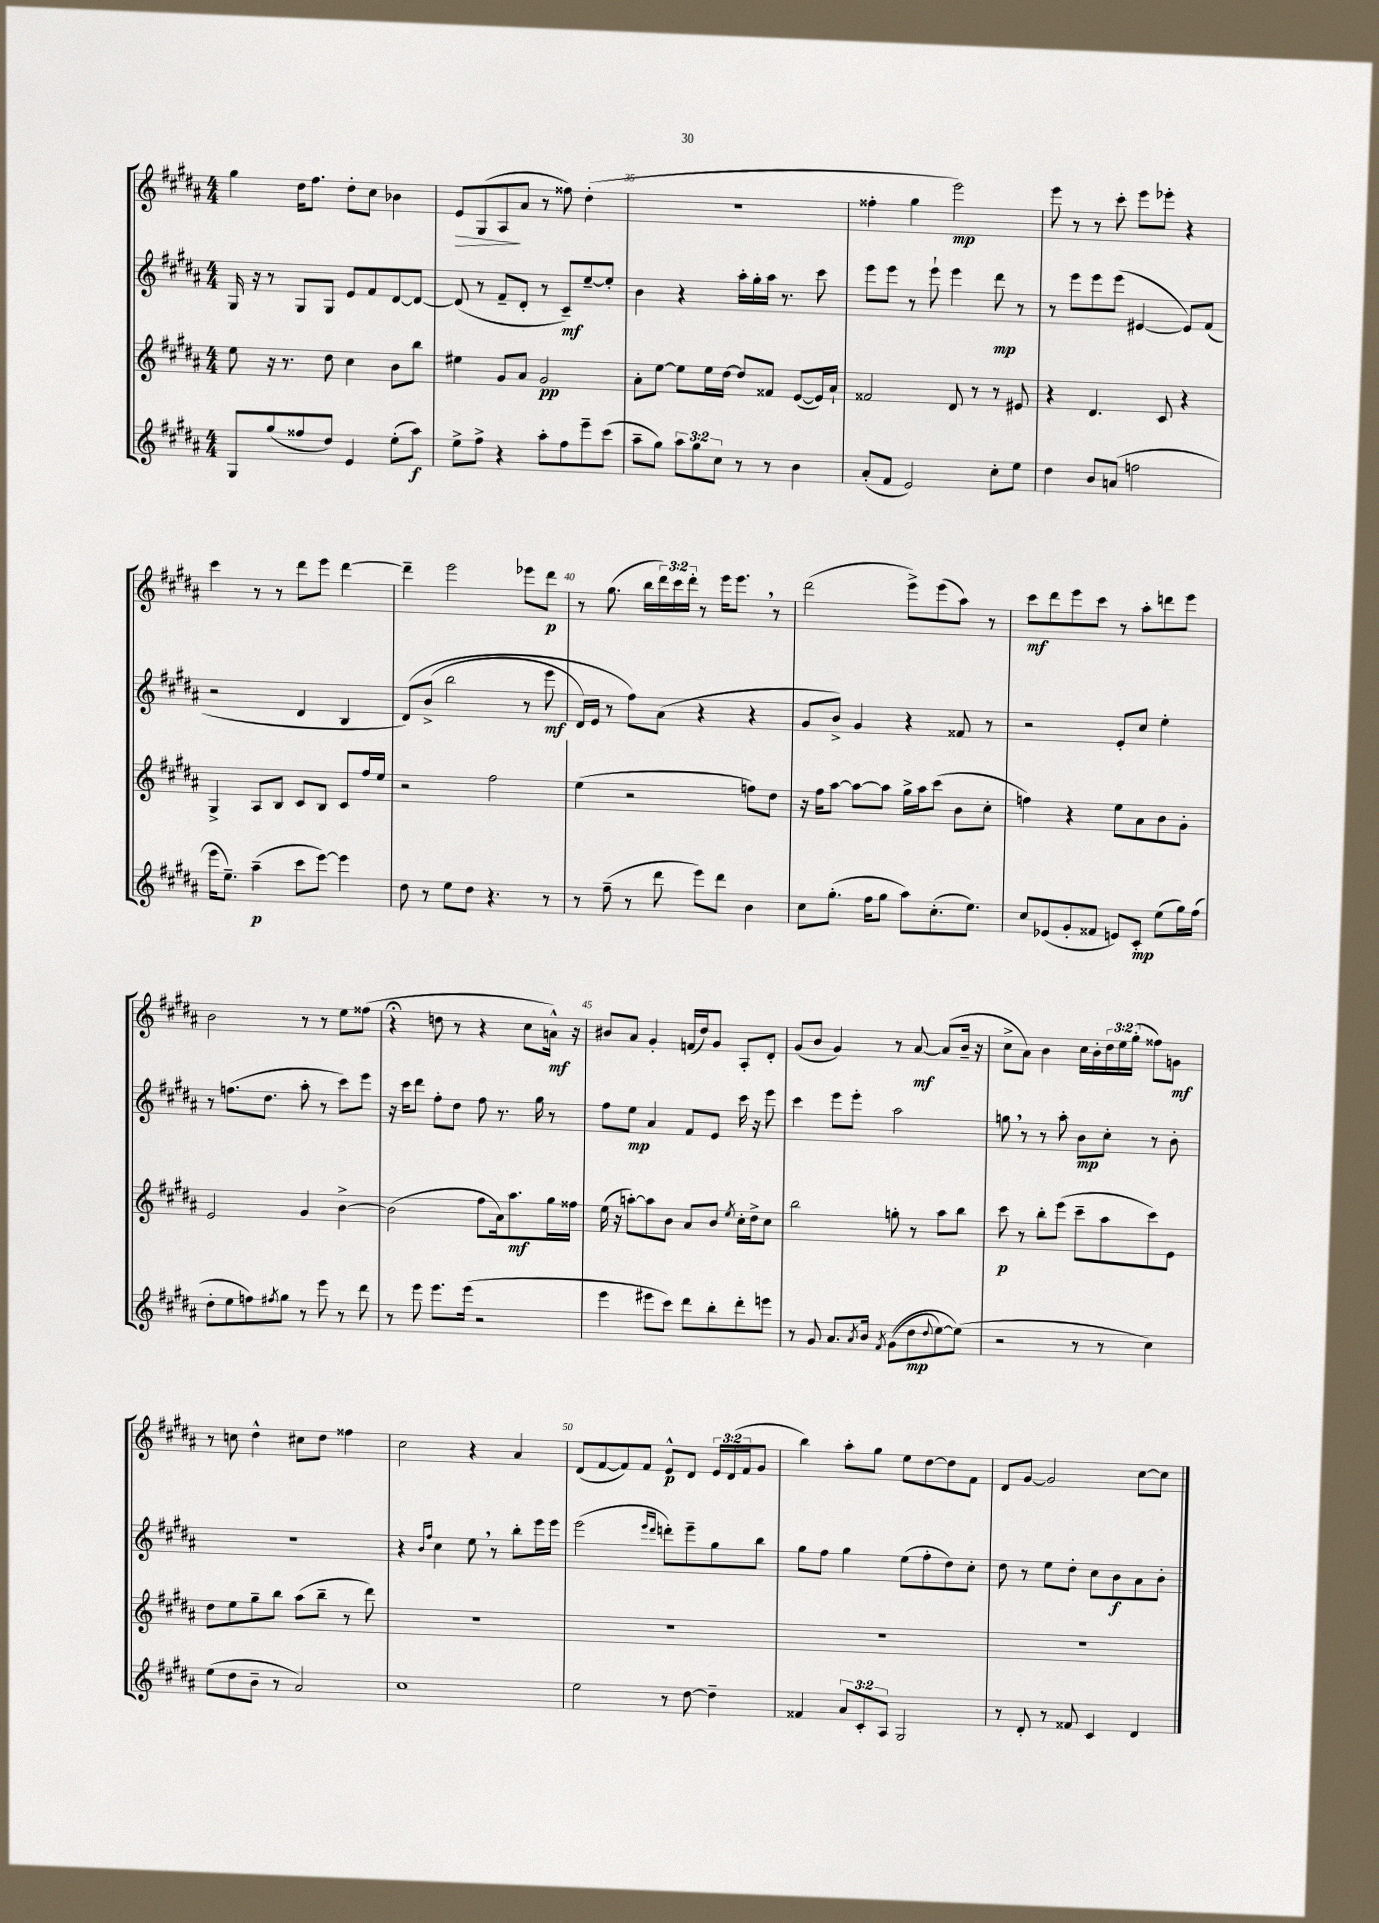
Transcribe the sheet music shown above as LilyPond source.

<<
\new StaffGroup <<
\new Staff = "s0" {
    \clef treble \key b \major \numericTimeSignature \time 4/4 \override Staff.TupletNumber.text = #tuplet-number::calc-fraction-text
    gis''4 dis''16 fis''8. dis''8-. cis''8 bes'4 |
    e'8\> gis8( ais8\! ais'8 r8 fisis''8) dis''4-.( |
    r1 |
    fisis''4-. gis''4 e'''2\mp) |
    e'''8 r8 r8 cis'''8-. e'''8 ees'''8-. r4 |
    cis'''4 r8 r8 dis'''8 e'''8 dis'''4~ |
    dis'''4-- e'''2 ees'''8 dis'''8\p |
    r8 gis''8.( b''16 \tuplet 3/2 { dis'''16) cis'''16 dis'''16-. } r8 e'''16 e'''8. \breathe r8 |
    dis'''2( e'''8->) e'''8( ais''8) r8 |
    cis'''8\mf dis'''8 e'''8 cis'''8 r8 ais''8-. d'''8 e'''8 |
    b'2 r8 r8 e''8 fisis''8( |
    r4\fermata d''8 r8 r4 cis''8 a'16-^\mf) r16 |
    bis'8 ais'8 gis'4-. f'16( dis''16) gis'8 ais8-. dis'8-. |
    gis'8( b'8 gis'4) r8 ais'8~\mf ais'8( b'16-- r16 |
    cis''8-> ais'8) b'4 cis''16 b'16-. \tuplet 3/2 { dis''16 e''16 gis''16-.( } fisis''8) g'8\mf |
    r8 c''8 dis''4-^ cis''8 dis''8 fisis''4 |
    cis''2 r4 ais'4 |
    dis'8( fis'8~ fis'8) fis'8 e'8-^\p dis'8 \tuplet 3/2 { e'16 dis'16( fis'16 } gis'8 |
    b''4) ais''8-. gis''8 e''8 dis''8~ dis''8 fis'8 |
    dis'8 gis'8~ gis'2 cis''8~ cis''8 \bar "|." |
}
\new Staff = "s1" {
    \clef treble \key b \major \numericTimeSignature \time 4/4
    gis16 r16 r8 gis8 gis8 e'8 fis'8 dis'8~ dis'8~ |
    dis'8( r8 fis'8-- dis'8-. r8 cis'8--\mf) e''8~-- e''8-. |
    b'4 r4 ais''16-. gis''16-. ais''16 r8. cis'''8 |
    e'''8 e'''8 r8 e'''8-! e'''4 dis'''8\mp r8 |
    r8 e'''8 e'''8 e'''8( eis'4~ eis'8) fis'8( |
    r2 dis'4 b4 |
    dis'8)\( b'8->( b''2 r8 e'''8\mf |
    dis'16) e'16 r8 fis''8\) ais'8( r4 r4 |
    gis'8 b'8->) gis'4 r4 fisis'8 r8 |
    r2 e'8-. cis''8 e''4-. |
    r8 f''8.( dis''8. ais''8-. r8 cis'''8) e'''8 |
    r16 cis'''16 dis'''8 fis''8-. dis''8 fis''8 r8. gis''16 r8 |
    fis''8 e''8\mp ais'4 fis'8 e'8 cis'''16 r16 e'''8 |
    cis'''4 e'''8 e'''8-. ais''2 |
    g''8 \breathe r8 r8 ais''8-. b'8\mp cis''8-. r8 b'8-. |
    R1 |
    r4 \grace { b'16 fis''16 } cis''4 e''8 \breathe r8 b''8-. e'''16 e'''16 |
    e'''2( \grace { e'''16 dis'''16 } d'''8-.) e'''8-- gis''8 b''8 |
    gis''8 fis''8 gis''4 e''8( fis''8-. dis''8) cis''8-. |
    dis''8 r8 e''8 dis''8-. cis''8 b'8\f ais'8 b'8-. \bar "|." |
}
\new Staff = "s2" {
    \clef treble \key b \major \numericTimeSignature \time 4/4
    e''8 r16 r8. dis''8 cis''4 b'8 b''8 |
    eis''4 gis'8 ais'8 gis'2\pp |
    ais'8-. e''8~ e''8 e''16 dis''16~ dis''8 fisis'8 e'8~( e'16) ais'16-! |
    fisis'2 dis'8 r8 r8 eis'8 |
    r4 dis'4. cis'8 r4 |
    gis4-> ais8 b8 cis'8 b8 cis'8 fis''16 e''16 |
    r2 fis''2 |
    e''4( r2 f''8) dis''8 |
    r16 fis''16 ais''8~ ais''8~ ais''8 gis''16-> ais''16 cis'''8( b'8 cis''8-. |
    f''4) r4 e''8 ais'8 b'8 gis'8-. |
    e'2 gis'4 b'4~-> |
    b'2( fis''8 ais'16) ais''8.\mf gis''16 fisis''16 |
    e''16( r16 a''8~-.) a''8 b'8 ais'8 b'8 \acciaccatura { e''8 } cis''16-. dis''16-> cis''8 |
    b''2 g''8-. r8 ais''8 b''8 |
    cis'''8\p r8 b''8-. e'''8( cis'''8-- ais''8 cis'''8) e'8 |
    dis''8 e''8 gis''8-- b''8 ais''8( b''8-- r8 dis'''8) |
    R1 |
    R1 |
    R1 |
    R1 \bar "|." |
}
\new Staff = "s3" {
    \clef treble \key b \major \numericTimeSignature \time 4/4 \override Staff.TupletNumber.text = #tuplet-number::calc-fraction-text
    gis8 gis''8( fisis''8 dis''8) e'4 e''8-.( ais''8\f) |
    e''8-> fis''8-> r4 ais''8-. fis''8 e'''8-- cis'''8( |
    ais''8-- gis''8) \tuplet 3/2 { ais''8 gis''8 cis''8 } r8 r8 b'4 |
    ais'8-.( fis'8 e'2) cis''8-. e''8 |
    dis''4 b'8 a'8( f''2 |
    e'''16 e''8.--) ais''4--\p( cis'''8 e'''8~) e'''4 |
    dis''8 r8 e''8 dis''8 r4. r8 |
    r8 fis''8--( r8 dis'''8 e'''8) dis'''8 b'4 |
    cis''8 gis''8.-.( fis''16 gis''8 ais''8) cis''8.-.( e''8.) |
    cis''8 ees'8( gis'8-. fisis'8 e'8) cis'8-.\mp e''8( gis''16) fis''16( |
    dis''8-. e''8 f''8) \acciaccatura { fis''8 } gis''8 r8 e'''8 r8 dis'''8 |
    r8 e'''8 e'''8. e'''16( r2 |
    e'''4 eis'''8 cis'''8) dis'''8 b''8-. dis'''8-. e'''8 |
    r8 gis'8 ais'8. \acciaccatura { ais'8 } b'16 \acciaccatura { fis'8 } gis'8(\( dis''8\mp \appoggiatura { dis''8 } e''8~) e''8(\) |
    r2 r8 r8 cis''4) |
    e''8( dis''8 b'8-- r8 ais'2) |
    cis''1 |
    e''2 r8 dis''8~ dis''4-- |
    fisis'4 \tuplet 3/2 { ais'8 cis'8-. ais8 } gis2 |
    r8 dis'8-. r8 fisis'8 cis'4 dis'4 \bar "|." |
}
>>
>>
\layout { \context { \Score currentBarNumber = #33 \override BarNumber.break-visibility = ##(#f #t #t) barNumberVisibility = #(every-nth-bar-number-visible 5) } }
